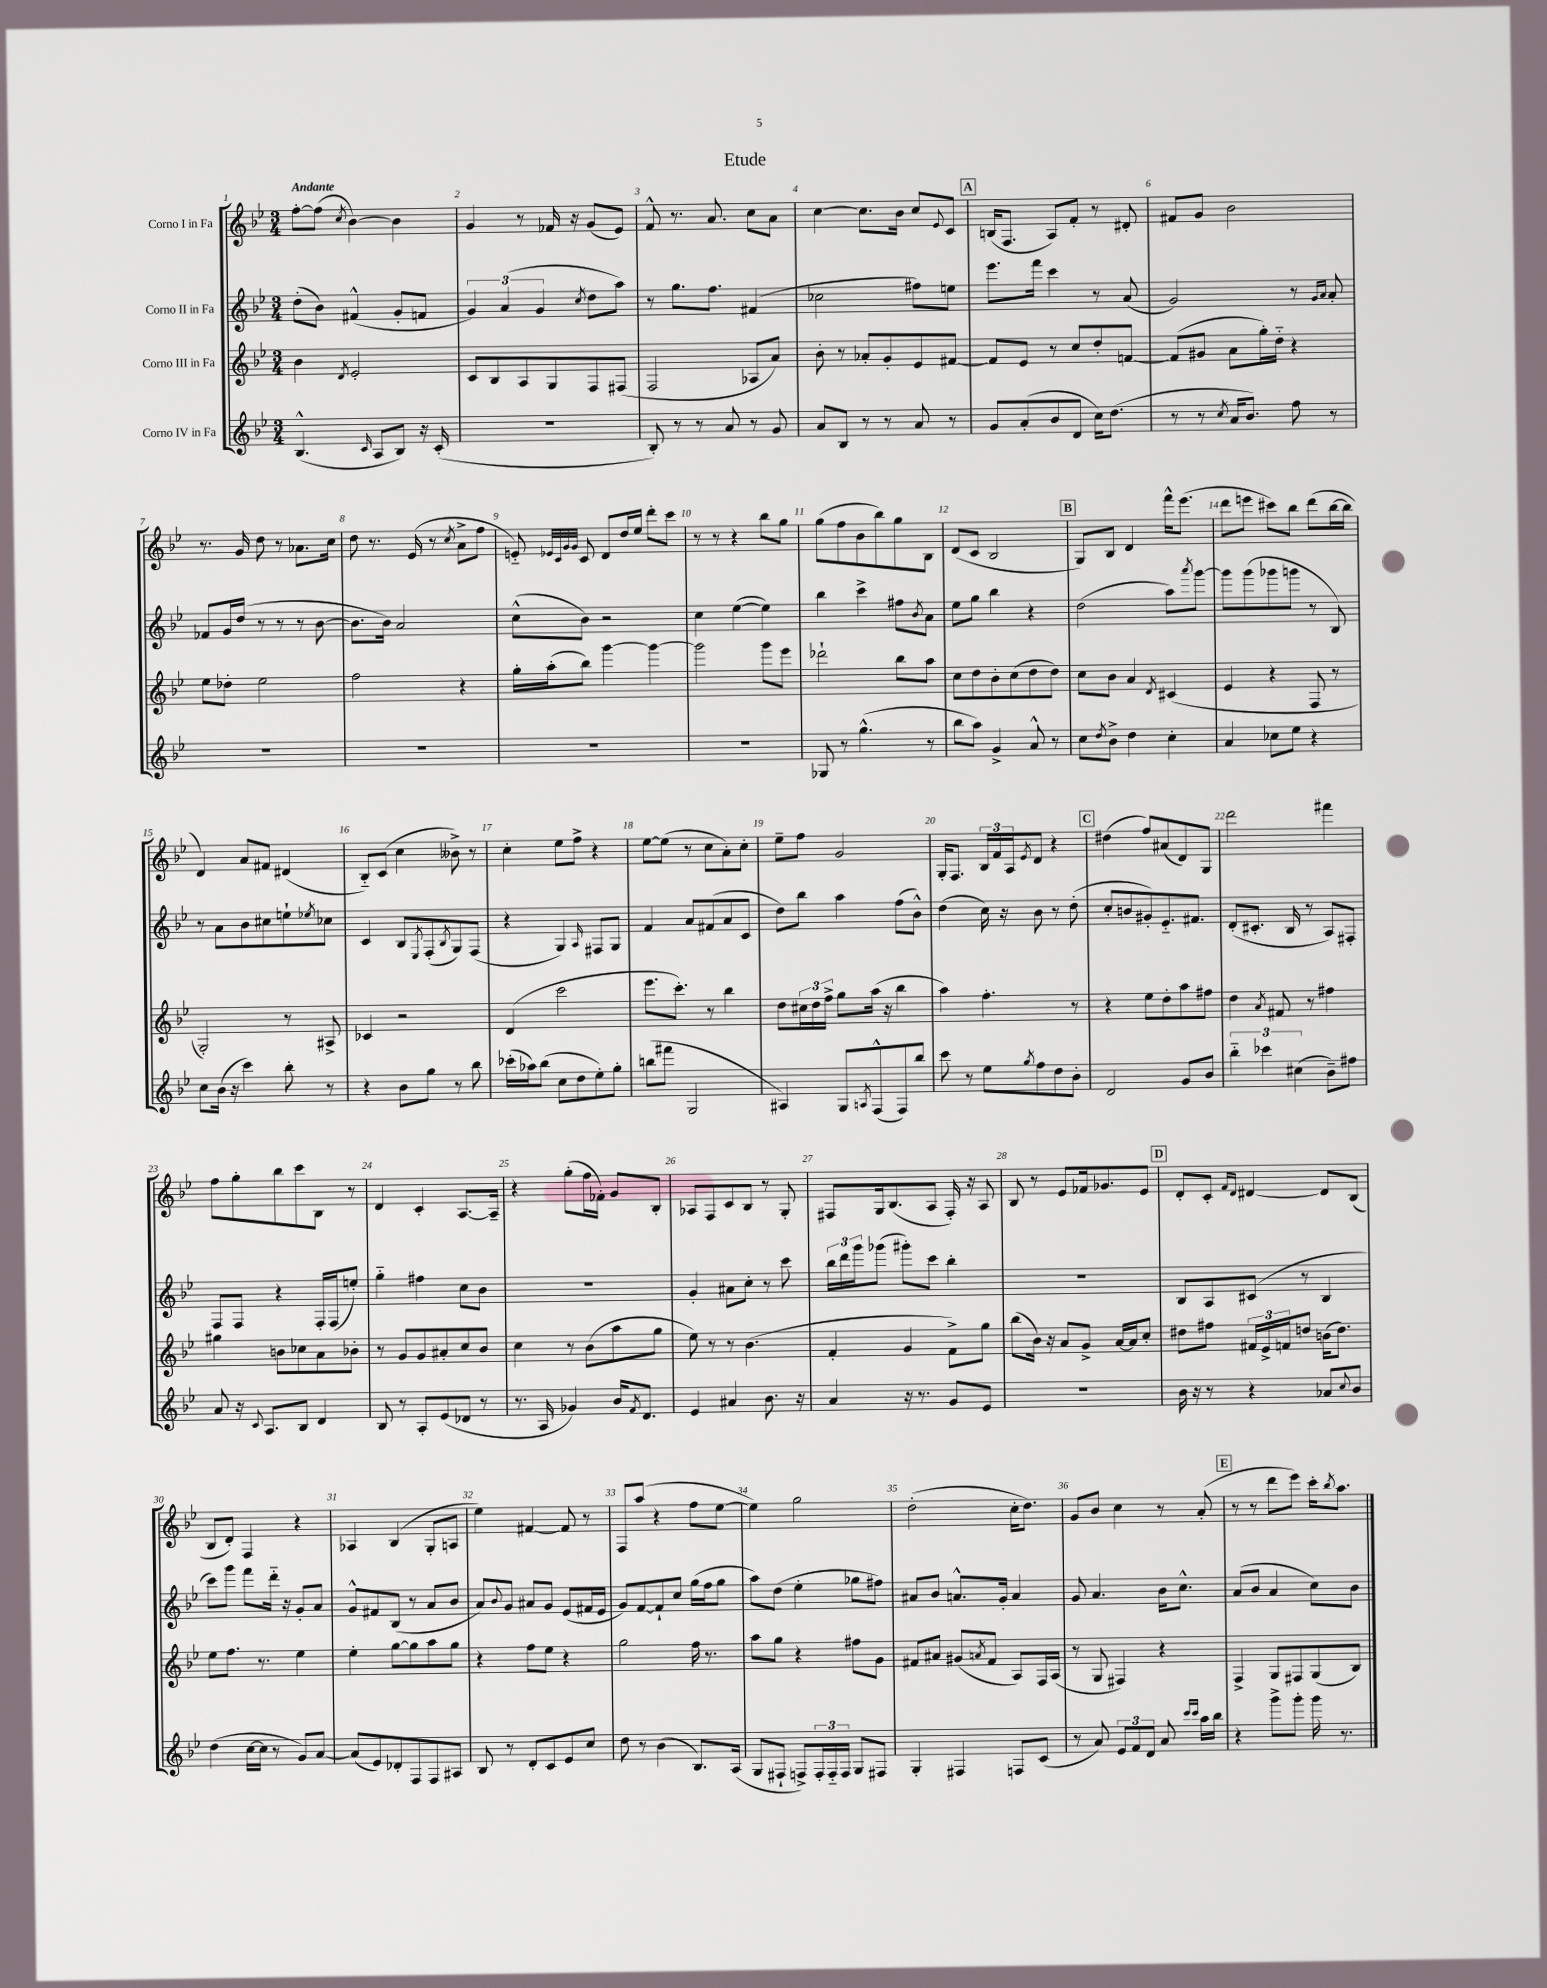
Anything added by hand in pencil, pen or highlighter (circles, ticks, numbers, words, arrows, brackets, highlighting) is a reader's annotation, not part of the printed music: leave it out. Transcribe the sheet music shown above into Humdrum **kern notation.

**kern	**kern	**kern	**kern
*staff4	*staff3	*staff2	*staff1
*clefG2	*clefG2	*clefG2	*clefG2
*k[b-e-]	*k[b-e-]	*k[b-e-]	*k[b-e-]
*M3/4	*M3/4	*M3/4	*M3/4
(4.B-^^/	4b-\	(8dd'\L	[8ff'\L
.	.	8b-\J)	(8ff\]J
.	8qd/	.	8qcc/
.	2e-'/	(4f#^^/	[4b-\)
16qqc/	.	.	.
8A/L	.	.	.
8B-/J)	.	8g'/L	4b-\]
16r	.	8f/J	.
(16c'/	.	.	.
=	=	=	=
2.r	8c/L	6g/)	4g/
.	8B-/	.	.
.	.	(6a/	.
.	8A/	.	8r
.	.	6g/	.
.	8G/	.	16f-/
.	.	.	16r
.	.	8qcc/	.
.	8F/	8dd\L	(8g/L
.	(8F#/J	8aa\J)	8e-/J)
=	=	=	=
8B-'/)	2F/	8r	8f^^/
8r	.	8.gg\L	8.r
8r	.	.	.
.	.	8.ff\J	8.a/
8a/	.	.	.
8r	8A-/L	(4f#/	8cc\L
8g/	8a/J)	.	8a\J
=	=	=	=
8a/L	8b-'\	2cc-\	[4cc\
8B-/J	8r	.	.
8r	8a-'/L	.	8.cc\]L
8r	8g'/	.	.
.	.	.	16b-\Jk
8a/	8e-/	8ff#\L)	8cc/L
.	.	.	8qqe-/
8r	[8f#/J	8ee\J	8c/J
=	=	=	=
8g/L	8f#/]L	8.eee-\L	(16B/LK
.	.	.	8.F/J
(8a'/	8e-/J	.	.
.	.	16fff\Jk	.
8b-/	8r	4ccc\	8A/L)
8d/J	8cc/L	.	8f'/J
16cc\LK)	8dd'/	8r	8r
(8.dd\J	.	.	.
.	[8f/J	(8a/	8d#'/
=	=	=	=
8r	(8f/]L	2g/)	8f#/L
8r	8g#/J	.	8g/J
8qcc/	.	.	.
16a/LK	8a\L	.	2b-\
8.b-/J)	.	.	.
.	16gg'\L)	.	.
.	16dd'~\JJ	.	.
8ff\	4r	8r	.
.	.	16qqg/LL	.
.	.	16qqa/JJ	.
8r	.	8a'/	.
=	=	=	=
2.r	8ee-\L	8f-/L	8.r
.	8dd-'\J	16g/L	.
.	.	(16dd/JJ	16g/
.	2ee-\	8r	8dd\
.	.	8r	8r
.	.	8r	8.a-\L
.	.	[8b-\	.
.	.	.	16cc\Jk
=	=	=	=
2.r	2ff\	8.b-\]L	8dd\
.	.	.	8.r
.	.	16b-\Jk)	.
.	.	2a/	.
.	.	.	(16e-/
.	.	.	8r
.	.	.	8qcc/
.	4r	.	8a^\L
.	.	.	8ff\J
=	=	=	=
2.r	16gg'\LL	(8cc^^\L	8e'~/)
.	(16aa'\J	.	.
.	.	.	32qqe-/LLL
.	.	.	32qqc/
.	.	.	32qqg/
.	.	.	32qqg/JJJ
.	8bb-\J)	8b-\J)	8c/
.	[4ggg\	2r	8d/L
.	.	.	16dd/L
.	.	.	16ee-/JJ
.	4ggg\_	.	8ddd'\L
.	.	.	8ccc\J
=	=	=	=
2.r	2ggg\]	4cc\	8r
.	.	.	8r
.	.	([4ee-\	4r
.	8ggg\L	4ee-\])	8bb-\L
.	8eee-\J	.	8gg\J
=	=	=	=
8G-/	2ddd-`\	4bb-\	(8gg\L
8r	.	.	8ff\
(4.gg^^\	.	4ccc^\	8b-\
.	.	.	8bb-\)
.	8bb-\L	8ff#\L	8gg\
.	.	8qb-/	.
8r	8aa\J	8a\J	8B-\J
=	=	=	=
8bb-\L	8cc\L	8ee-\L	(8d/L
8aa\J)	8dd\	8gg\J	8c/J
4g^/	8b-'\	4bb-\	2B-/
.	(8cc\	.	.
8a^^/	8dd\	4r	.
8r	8dd\J)	.	.
=	=	=	=
8cc\L	8cc\L	(2dd\	8G/L)
8qdd/	.	.	.
8b-^\J	8b-\J	.	8B-/J
4dd\	4a/	.	4d/
.	8qd/	.	.
4cc'\	(4c#/	8aa\L)	16fff^^\LK
.	.	.	(8.eee-\J
.	.	8qaaa/	.
.	.	[8ggg\J	.
=	=	=	=
4a/	4e-/	8ggg\]L	8ddd\L
.	.	(8ggg\	8eee\J
8cc-\L	4r	8ggg-\	8ccc#\L)
8ee-\J	.	8ggg\J	8bb-\J
4r	8F/	8r	(8ddd\L
.	8r	8B-/)	[16bb-\L
.	.	.	16bb-\]JJ
=	=	=	=
8cc\L	2G'/)	8r	4d/)
(16b-\Jk	.	8a\L	.
16r	.	.	.
4ccc\)	.	8b-\	8a/L
.	.	8cc#\	8f#/J
8bb-'\	8r	8ee`\	(4d#/
.	.	8qee-/	.
8r	8A#^/	8cc-\J	.
=	=	=	=
4r	4c-/	4c/	8B-'~/L)
.	.	.	(8c/J
8b-\L	2r	8B-/L	4cc\
.	.	8qE-/	.
8gg\J	.	(8F'/	.
.	.	8qB-/	.
8r	.	8G/)	8b--^\)
8bb-\	.	(8F/J	8r
=	=	=	=
(16ccc-'\LL	(4d/	4r	4cc'\
16aa-\J)	.	.	.
(8bb-\J	.	.	.
8cc\L	2ccc\	4G/)	8ee-\L
8dd\	.	.	8ff^\J
.	.	16qqA/	.
8ee-'\)	.	8F#/L	4r
8gg'\J	.	8G/J	.
=	=	=	=
(8bb\L	8.eee-\L	4f/	[8ee-\L
8fff#\J	.	.	(8ee-\]J
.	8.ccc'\J)	.	.
2G/	.	8a/L	8r
.	8r	(8f#/	8cc\L
.	4bb-\	8a/	8a'\)
.	.	8c/J	8cc'\J
=	=	=	=
4A#/)	8dd\L	8dd\L)	8ee-~\L
.	24cc#\L	8bb-\J	8ff\J
.	24dd\	.	.
.	24ff^\JJ	.	.
8G/L	8gg\L	4aa\	2g/
8qA/	.	.	.
(8F^^/	(16aa\Jk	.	.
.	16r	.	.
8F/)	4bb-\	(8ff\L	.
8bb-/J	.	8b-^^\J)	.
=	=	=	=
8ccc\	4aa\)	(4dd\	16G'/LK
.	.	.	8.F/J
8r	.	.	.
8ee-\L	4.ff'\	16cc\)	24B-/LL
.	.	.	24f/
.	.	16r	.
.	.	.	24A/J
8qgg/	.	.	8qe-/
8ff\	.	8b-\	8d/J
8dd\	.	8r	4r
8b-'\J	8r	(8dd'\	.
=	=	=	=
2d/	4r	8cc'/L	(4dd#\
.	.	8b/	.
.	8ee-\L	8g#'/)	8ff/L)
.	8dd'\	8.e-'~/	(8a#/
8g/L	8aa\	.	8d/)
.	.	8.f#/J	.
8b-/J	8ff#\J	.	8G/J
=	=	=	=
6bb-'~\	4dd\	(8d'/L	2ddd\
.	.	8.c#'/J	.
6ccc-\	.	.	.
.	8qa/	.	.
.	8f#/	.	.
.	.	16B-/	.
(6cc#\	.	.	.
.	8r	8r	.
8b-~\L)	4ff#\	8A/L)	4fff#\
8ff#\J	.	8F#'/J	.
=	=	=	=
8a/	4gg#\	8F/L	8ff\L
16r	.	8F/J	8gg'\
8qqc/	.	.	.
8.A/L	.	.	.
.	8b\L	4r	8bb-\
8B-/J	8cc-\	.	8ccc\
4d/	8a\	16F'/LL	8B-\J
.	.	(16F/J	.
.	8b-'\J	8ee'/J)	8r
=	=	=	=
8B-/	8r	4gg'~\	4d/
8r	8g/L	.	.
8A'/L	8g/	4ff#\	4c'/
(8e-/	8a#'/	.	.
8d-/J	8cc/	8cc\L	[8.A/L
8r	8b-/J	8b-\J	.
.	.	.	16A~/]Jk
=	=	=	=
8.r	4cc\	2.r	4r
16A/	.	.	.
4g-/)	8r	.	(8gg'\L
.	(8b-\L	.	16ff\L
.	.	.	16f-'\JJ)
16b-/LK	8aa\	.	8g/L
8qf/	.	.	.
8.d/J	.	.	.
.	8gg\J	.	8B-'/J
=	=	=	=
4e-/	8ee-\)	4g'/	8A-/L
.	8r	.	8F/
4a#/	8r	8a#\L	8c/
.	(4.b-\	8cc'\J	8B-/J
8.b-\	.	8r	8r
.	.	8ccc\	8G'/
16r	.	.	.
=	=	=	=
4a/	4f'/	24bb-\LL	8F#/L
.	.	24ddd\	.
.	.	24ggg\J	.
.	.	(8ggg-\J	16G/k
.	.	.	(8.B-/
16r	4g/	8ggg#'\L)	.
8.r	.	.	.
.	.	8ccc\J	8A/J
8g/L	8f^\L)	4bb-'\	16F#'/)
.	.	.	16r
8e-/J	8gg\J	.	8A/
=	=	=	=
2.r	(8bb-\L	2.r	8B-/
.	16b-\Jk)	.	8r
.	16r	.	.
.	8a/L	.	8e-/L
.	8g^/J	.	16f-/k
.	.	.	8.g-/
.	[16a/LL	.	.
.	16a/]J	.	.
.	8cc'/J	.	8e-/J
=	=	=	=
16b-\	8dd#\L	8B-/L	8d'/L
16r	.	.	.
8r	8ff#\J	8A/	8c'/J
.	.	.	16qqf/LL
.	.	.	16qqd/JJ
4r	24f#/LL	(8c#/J	[4d#/
.	24e-^/	.	.
.	24f/J	.	.
.	8dd/J	8r	.
8a-/L	(16b\LK	4B-/	8d#/]L
.	8.dd\J)	.	.
8qqcc/	.	.	.
8b-/J	.	.	(8B-/J
=	=	=	=
(4dd\	8ee-\L	8ccc\L)	8B-/L
.	8.ff\J	8ggg\J	8d'/J)
[16cc\LL	.	8fff\L	4F/
16cc\]JJ	8.r	.	.
8r	.	16ddd'~\Jk	.
.	.	16r	.
8g/L)	4ee-\	8g'/L	4r
[8a/J	.	8a/J	.
=	=	=	=
(8a/]L	4ee-'\	8g^^/L	4A-/
8e-/)	.	8f#/	.
8d-'/	[8gg\L	(8B-/J	(4B-/
8F/	8gg\]	8r	.
8F/	8aa\	8a/L	8G'/L
8A#/J	8gg\J	8b-/J	8A/J
=	=	=	=
8B-/	4r	8a/L)	4ee-\)
.	.	8qqb-/	.
8r	.	8g/J	.
8d'/L	8ff\L	8a#/L	[4f#/
8c/	8ee-\J	8g/J	.
8e-/	4r	(8e-/L	8f#/]
8cc/J	.	16f#/L	8r
.	.	16e-/JJ	.
=	=	=	=
8dd\	2gg\	8g/L)	8F/L
8r	.	[8f/	(8aa/J
(4b-\	.	8f`/]	4r
.	.	8cc/J	.
8.B-/L)	16ff\	(16gg\LL	8ff\L
.	8.r	16ff\J	.
.	.	8gg\J	[8ee-\J
(16A/Jk	.	.	.
=	=	=	=
8G/L	8aa\L	8aa\L)	4ee-\])
8F#`/J	8gg\J	(8dd\J	.
8F^/L)	4r	4ee-'\	2gg\
24F'/L	.	.	.
24F'~/	.	.	.
24F/JJ	.	.	.
8G/L	8ff#\L	8gg-\L	.
8F#/J	8g\J	8ff#\J)	.
=	=	=	=
4G'/	8f#/L	8a#/L	(2dd'\
.	8a#/J	8b-/J	.
4F#/	(8g#/L	8.a^^/L	.
.	8qa/	.	.
.	8f#/J	.	.
.	.	16g'/Jk	.
8F/L	8A/L)	4a/	16cc'\LK
.	.	.	8.dd\J)
(8c/J	16F/L	.	.
.	(16A/JJ	.	.
=	=	=	=
8r	8r	8g/	8g/L
8a/)	8G/	4.a/	8b-/J
12e-/L	4F#/)	.	4cc\
12f/	.	.	.
12d/J	.	.	.
8a/	4r	16b-\LK	8r
.	.	8.cc^^\J	.
16qqccc/LL	.	.	.
16qqccc/JJ	.	.	.
16aa\LL	.	.	(8a'/
16bb-\JJ	.	.	.
=	=	=	=
4r	4F^/	(8a/L	8r
.	.	8b-/J	8r
8ggg^\L	8G/L	4a/	8ddd\L
8ggg'\J	8F#/	.	8eee-\J)
16ggg\	(8G/	8cc\L)	16ccc'\LK
.	.	.	8qbb-/
8.r	.	.	8.aa\J
.	8B-/J)	8b-\J	.
==	==	==	==
*-	*-	*-	*-
